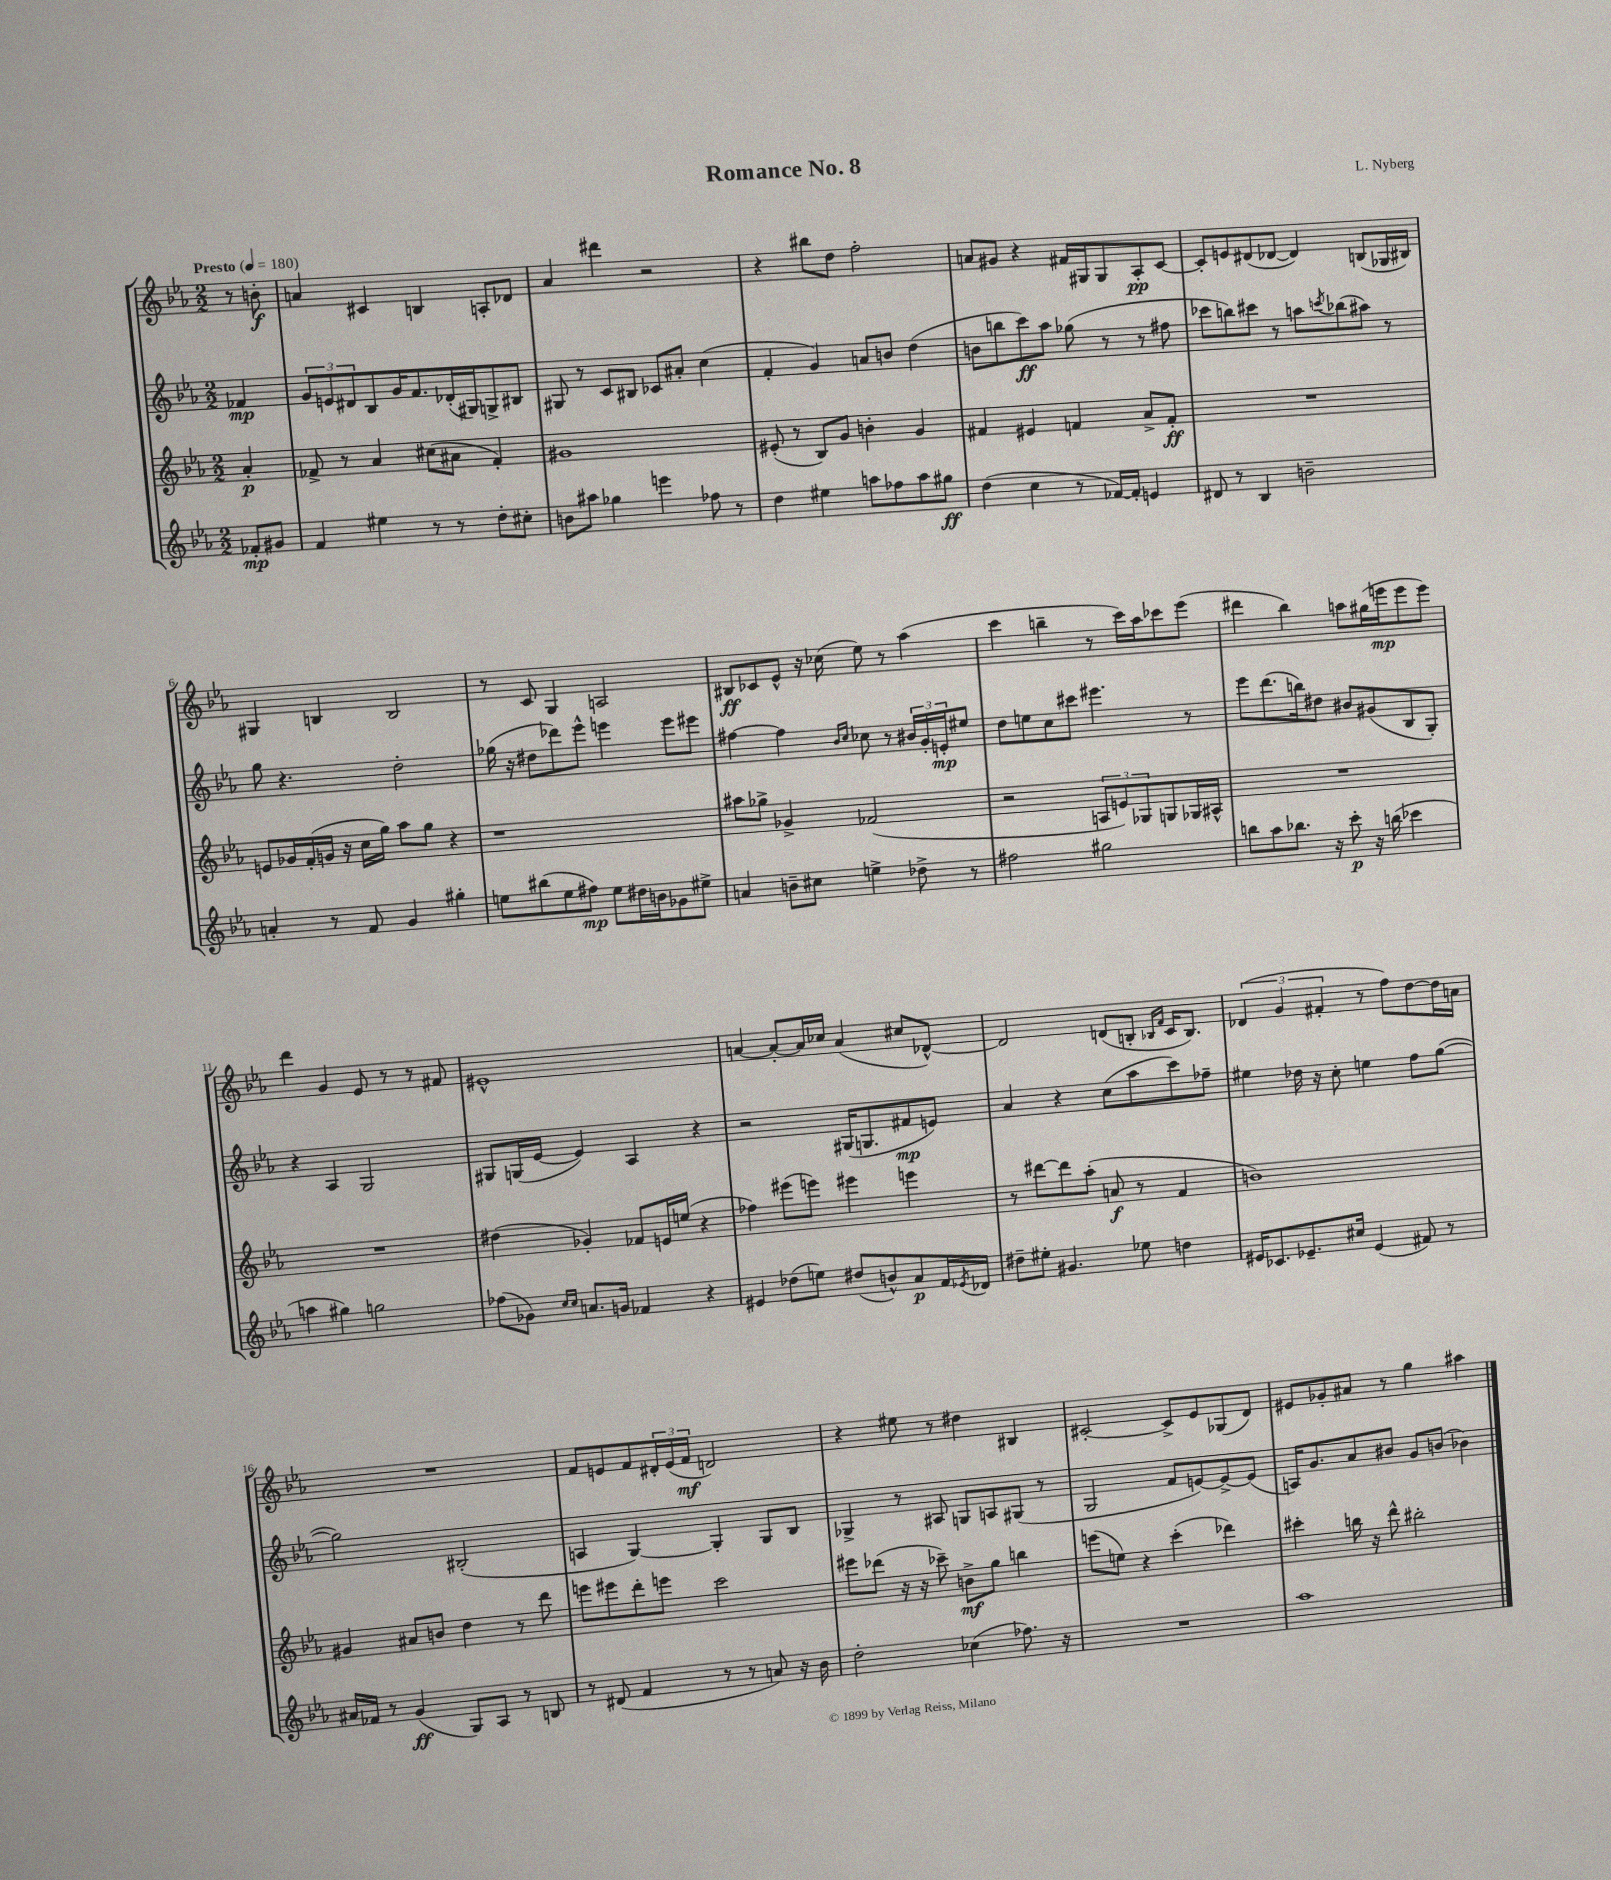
\header { title = "Romance No. 8" composer = "L. Nyberg" }
<<
\new StaffGroup <<
\new Staff = "s0" {
    \clef treble \key ees \major \numericTimeSignature \time 2/2 \partial 4 \tempo "Presto" 4 = 180
    r8 b'8-.\f |
    a'4 cis'4 b4 a8-. des'8 |
    aes'4 dis'''4 r2 |
    r4 bis''8 d''8 f''2-. |
    a'8 gis'8 r4 fis'16 gis16 gis8 aes8-.\pp c'8~ |
    c'8-. e'8 dis'8( des'8~ des'4) b8( ges16 bis16) |
    gis4 b4 b2 |
    r8 c'8 g4 a2 |
    bis8\ff ces'8 ees'8-^ r16 ces''16( ees''8) r8 aes''4( |
    c'''4 b''4-- r8 c'''16) aes''16 ces'''8 ees'''8( |
    dis'''4 bes''4) a''8 gis''16( e'''16\mp e'''8 e'''8) |
    d'''4 g'4 ees'8 r8 r8 fis'8 |
    eis'1-^ |
    a'4~ a'8~-. a'16 ces''16 a'4( cis''8 des'8~-^) |
    des'2 d'8( b8-. \grace { bes16 f'16 } c'16 bes8.) |
    \tuplet 3/2 { des'4( g'4 fis'4-. } r8 f''8) d''8~ d''16 a'16 |
    R1 |
    f'8 e'8 f'8 \tuplet 3/2 { dis'16-. e'16( f'16\mf } d'2) |
    r4 eis''8 r8 dis''4 bis4 |
    cis'2~-. cis'8-> ees'8 ges8( d'8) |
    eis'8 ges'8-. ais'8 r8 g''4 ais''4 \bar "|." |
}
\new Staff = "s1" {
    \clef treble \key ees \major \numericTimeSignature \time 2/2 \partial 4
    fes'4\mp |
    \tuplet 3/2 { g'8 e'8 dis'8 } bes8 g'16 f'8. des'16-.( gis16) g8-> bis8 |
    gis8 r8 c'8 bis8 ces'8 ais'8-. c''4( |
    f'4-. g'4) a'8 b'8 d''4( |
    b'8 b''8 c'''8\ff) aes''8 ges''8( r8 r8 fis''8 |
    ces'''8 b''8) cis'''8 r8 a''8 \acciaccatura { c'''8 } bes''8( ais''8) r8 |
    g''8 r4. d''2-. |
    ges''16( r16 dis''8 des'''8) ees'''8-^ e'''4 e'''8 eis'''8 |
    fis''4~ fis''4 \grace { bes'16 c''16 } ces''8 r8 \tuplet 3/2 { bis'16 g'16-. e'16-.\mp } eis''8 |
    d''8 e''8 c''8 cis'''8 eis'''4. r8 |
    ees'''8 d'''8.( b''16) dis''8 bis'8 gis'8( bes8 g8-.) |
    r4 aes4 g2 |
    gis8 g16( ees'16~ ees'4) aes4 r4 |
    r2 gis16( g8. fis'8\mp e'8) |
    aes'4 r4 c''8( aes''8 c'''8) fes''8-- |
    eis''4 des''16 r16 c''8-. e''4 f''8 g''8~( |
    g''2) bis2-.( |
    a4 g4~) g4-. g8 bes8 |
    ges4-> r8 ais8 g8 a8 gis8( r8 |
    g2 f'8 e'8~) e'8~-> e'8( |
    a16) g'8. aes'8 bis'8 g'8 b'8( bes'4) \bar "|." |
}
\new Staff = "s2" {
    \clef treble \key ees \major \numericTimeSignature \time 2/2 \partial 4
    aes'4-.\p |
    fes'8-> r8 aes'4 cis''8( ais'8 fes'4-.) |
    gis'1 |
    eis'8-.( r8 bes8) g'8 b'4-. g'4 |
    fis'4 eis'4 f'4 aes'8-> f'8-.\ff |
    R1 |
    e'8 ges'16 f'16-.( g'16 r16 c''16 g''16) aes''8 g''8 r4 |
    r1 |
    ais''8 ges''8-> ges'4-> fes'2( |
    r2 \tuplet 3/2 { a8 e'8) ges8 } g8 ges16 ais16-^ |
    R1 |
    R1 |
    dis''4( ges'4-.) fes'8 e'16 e''16( r4 |
    fes''4) eis'''8( e'''8) eis'''4 e'''4 |
    r8 dis'''8~ dis'''8 aes''8-.( a'8\f r8 f'4 |
    b'1) |
    gis'4 ais'8 b'8 d''4 r8 d'''8 |
    e'''8 eis'''8 d'''8-. e'''8 c'''2 |
    eis'''8 des'''8( r16 r16 ces'''8--) b'8->\mf g''8 b''4 |
    e'''8( e''8) r4 c'''4-.( des'''4) |
    cis'''4-. b''16 r16 d'''8-^ bis''2-. \bar "|." |
}
\new Staff = "s3" {
    \clef treble \key ees \major \numericTimeSignature \time 2/2 \partial 4
    fes'8-.\mp gis'8 |
    f'4 eis''4 r8 r8 d''8-. cis''8-. |
    b'8 ais''8 ges''4 e'''4 fes''8 r8 |
    d''4 eis''4 a''8 fes''8 a''8 gis''8\ff |
    d''4( c''4 r8 fes'16~) fes'16-. e'4 |
    dis'8 r8 bes4 b'2-- |
    a'4-. r8 f'8 g'4 gis''4-. |
    e''8 bis''8( e''8 fis''8\mp) e''8 dis''16 b'16 ges'8 eis''8-> |
    a'4 b'8-- cis''8 e''4-> des''8-> r8 |
    fis''2 gis''2 |
    b''8 aes''8 bes''8. r16 c'''8-.\p r16 b''16( ces'''4 |
    a''4 gis''4) g''2 |
    fes''8( ges'8) \grace { c''16 c''16 } a'8. g'16 fes'4 r4 |
    eis'4 des''8( e''8) dis''8( b'8-^) aes'8\p f'16 \acciaccatura { ees'8 } des'16 |
    dis''8-- eis''8-. gis'4. ees''8 d''4 |
    eis'16 ces'8. ees'8.-- cis''16 ees'4( fis'8) r8 |
    ais'16 fes'16 r8 g'4\ff( g8) aes8 r8 b8 |
    r8 dis'8( f'4 r8 r8 a'8) r16 bes'16 |
    d''2-. ces''4( fes''8.) r16 |
    R1 |
    aes''1 \bar "|." |
}
>>
>>
